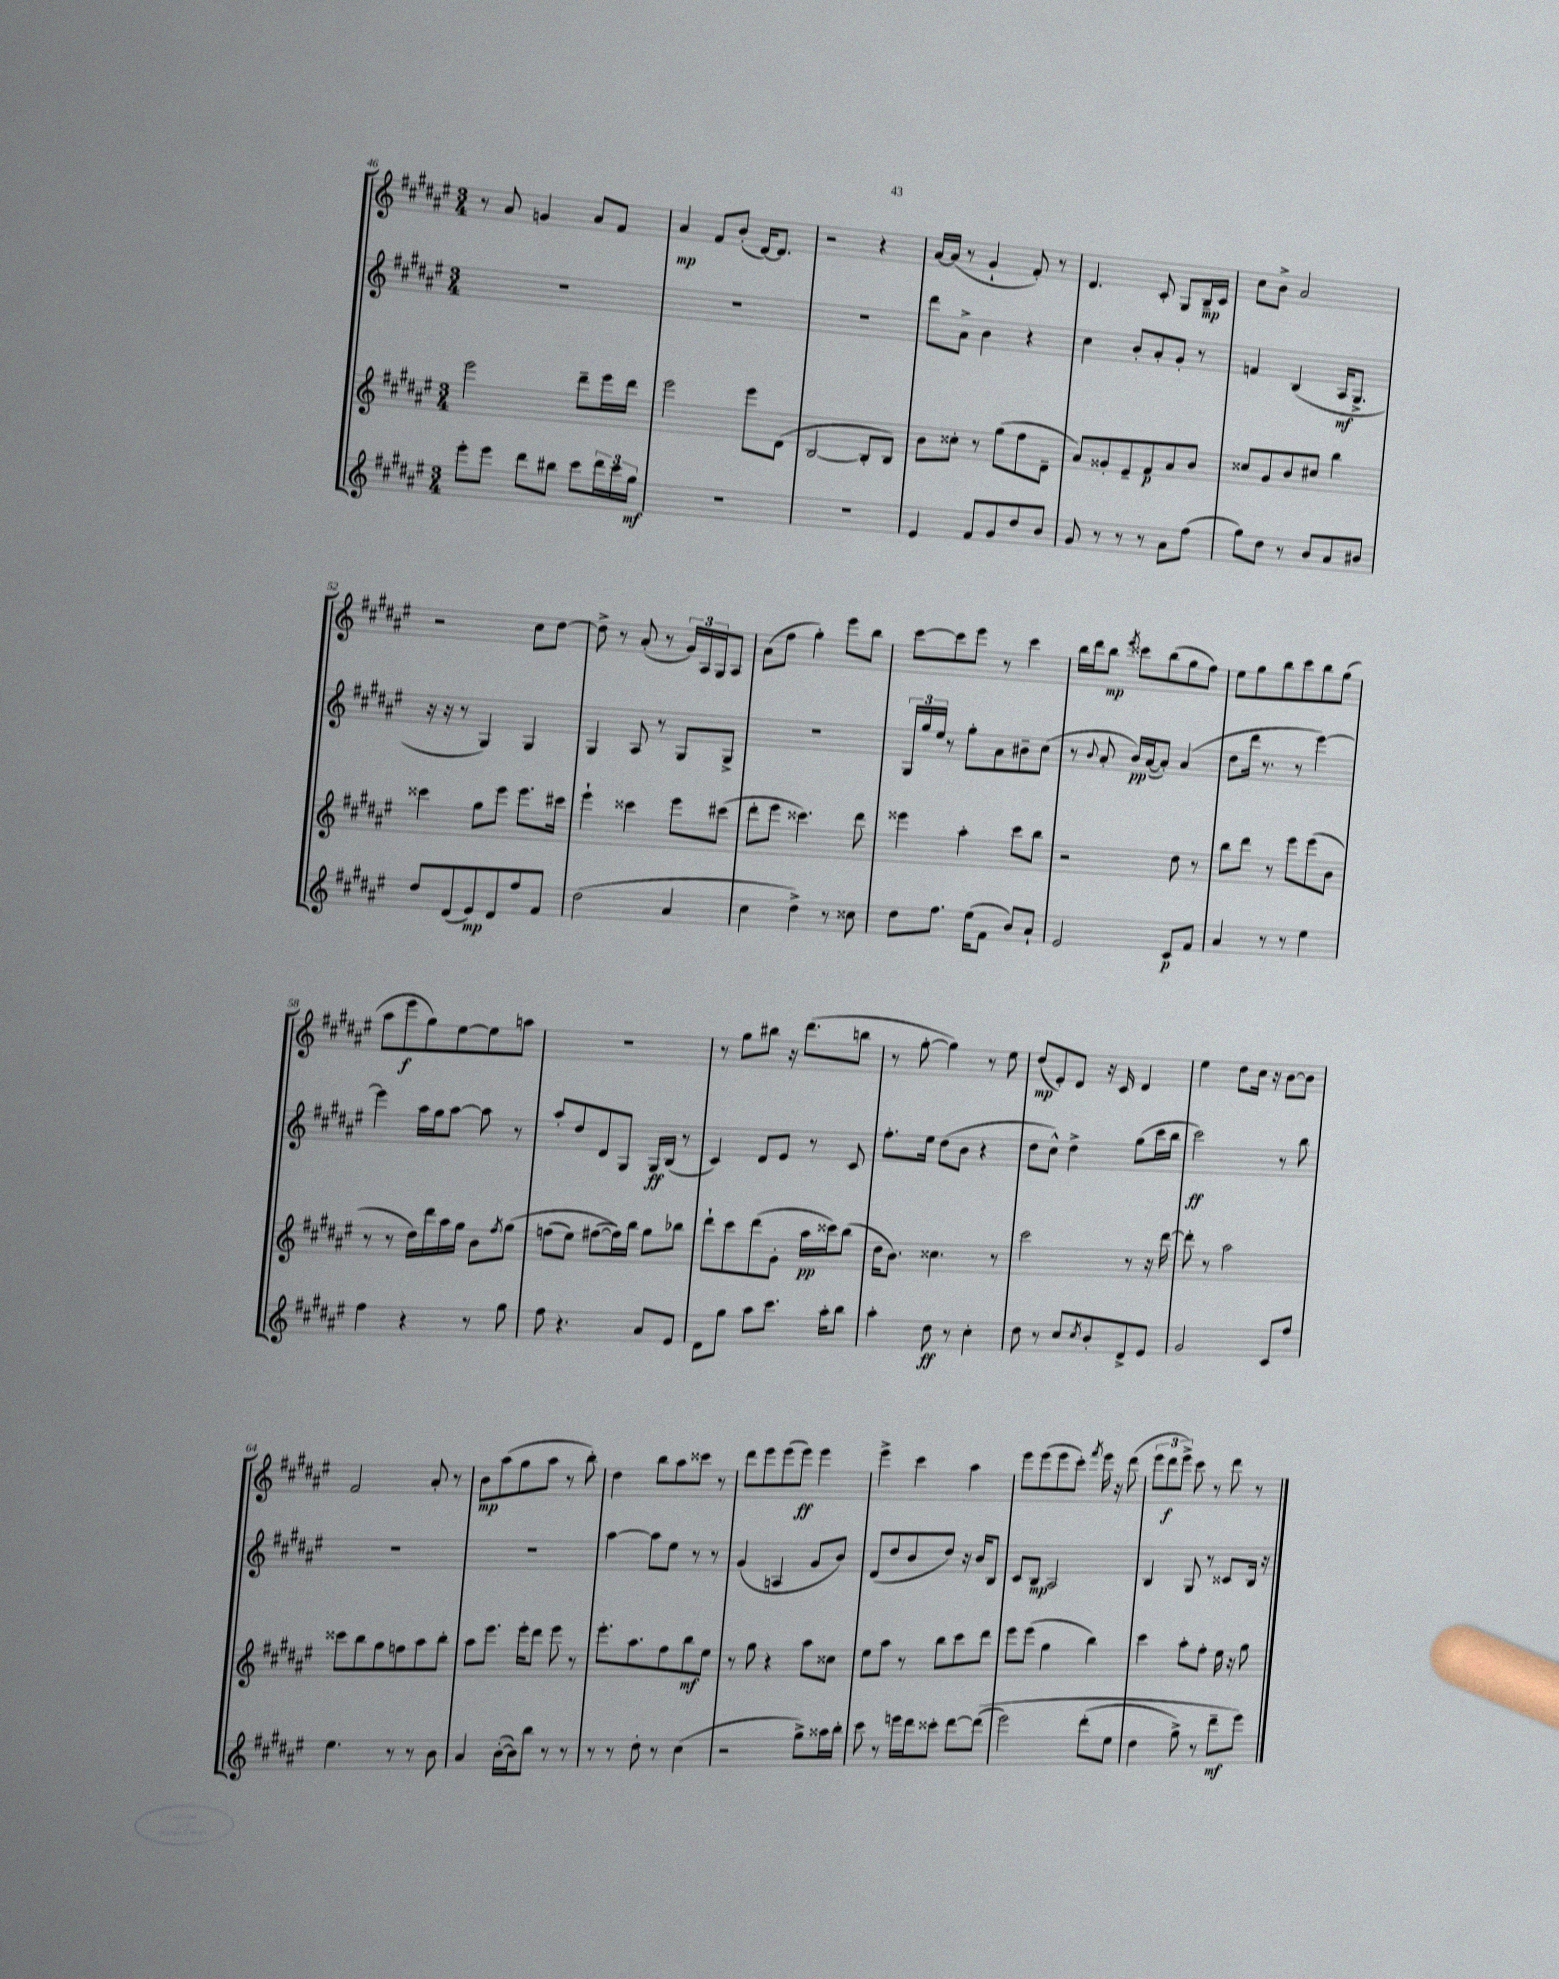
<<
\new StaffGroup <<
\new Staff = "s0" {
    \clef treble \key fis \major \numericTimeSignature \time 3/4
    r8 ais'8 g'4 ais'8 fis'8 |
    ais'4\mp fis'8 b'8-.( dis'16~) dis'8. |
    r2 r4 |
    ais'16~ ais'16( r8 gis'4-! fis'8-.) r8 |
    dis'4. cis'8-. gis8 b16--\mp cis'16 |
    cis''8 b'8-> ais'2 |
    r2 cis''8 dis''8~ |
    dis''8-> r8 ais'8-.( r8 \tuplet 3/2 { gis'16) ais16 gis16 } ais8 |
    ais'8( fis''8 gis''4-.) eis'''8 b''8 |
    cis'''8~ cis'''8 eis'''8 r8 cis'''4 |
    b''16 dis'''16 b''8\mp \acciaccatura { eis'''8 } cisis'''8 b''8( gis''8 fis''8) |
    eis''8 gis''8 b''8 cis'''8 b''8 gis''8( |
    ais''8 eis'''8\f gis''8) eis''8~ eis''8 a''8 |
    R2. |
    r8 gis''8 bis''8 r16 dis'''8.( b''8 |
    r8 gis''8~-. gis''4) r8 eis''8 |
    dis''8\mp( eis'8-.) dis'8 r16 cis'16 dis'4 |
    eis''4 dis''8 cis''16 r16 b'8~ b'8 |
    fis'2 ais'8-. r8 |
    b'8\mp ais''8( gis''8 ais''8 r8 b''8-.) |
    dis''4 b''8 ais''8 cisis'''8 r8 |
    dis'''8 eis'''8 eis'''8( eis'''8\ff) eis'''4 |
    eis'''4-> cis'''4 ais''4 |
    eis'''8 eis'''8( eis'''8 cis'''8-.) \acciaccatura { fis'''8 } eis'''16 r16 dis'''8( |
    \tuplet 3/2 { eis'''8 dis'''8\f eis'''8->) } cis'''8 r8 dis'''8 r8 \bar "|." |
}
\new Staff = "s1" {
    \clef treble \key fis \major \numericTimeSignature \time 3/4
    R2. |
    R2. |
    R2. |
    dis'''8 ais'8-> b'4 r4 |
    cis''4 b'8-. ais'8-. gis'8-. r8 |
    f'4 b4( ais16\mf gis8.-> |
    r16 r16 r8 gis4) gis4 |
    gis4 ais8 r8 gis8 gis8-> |
    R2. |
    \tuplet 3/2 { gis16 gis''16 eis''16 } r8 gis''8-. ais'8 bis'8-- cis''8( |
    r8 \appoggiatura { b'8 } ais'8-. b'16\pp) ais'16~( ais'8-.) ais'4( |
    dis''8 dis'''16 r8. r8 eis'''4~) |
    eis'''4 ais''16 gis''16 ais''8~ ais''8 r8 |
    ais''8-. dis''8 dis'8 gis8 gis16\ff b16( r8 |
    cis'4) dis'8 eis'8 r8 cis'8 |
    fis''8.-. eis''16 dis''8( b'8 r4 |
    dis''8 cis''8-^) dis''4-> gis''8( cis'''16 b''16 |
    cis'''2\ff) r8 b''8 |
    R2. |
    R2. |
    ais''4~ ais''8 eis''8 r8 r8 |
    gis'4( a4 gis'8 b'8) |
    dis'8( dis''8 b'8 dis''8) r16 b'16 b8 |
    cis'8 b8\mp ais2 |
    b4 gis8 r8 cisis'8 b16 r16 \bar "|." |
}
\new Staff = "s2" {
    \clef treble \key fis \major \numericTimeSignature \time 3/4
    eis'''2 dis'''8-- eis'''16 dis'''16 |
    eis'''2 eis'''8 dis'8( |
    b2~ b8-. b8) |
    b'8 cisis''8-. r8 gis''8( fis''8 dis'8-- |
    ais'8) gisis'8-. eis'8-- fis'8\p ais'8 b'8 |
    cisis''8 gis'8 b'8 cis''8 b''4 |
    cisis'''4 gis''8 eis'''8 eis'''8. cis'''16 |
    eis'''4-! cisis'''4 eis'''8 cis'''8( |
    dis'''8-. eis'''8 cisis'''4.) dis'''8 |
    eisis'''4 ais''4-. cis'''8 b''8 |
    r2 dis''8 r8 |
    b''8 dis'''8 r8 eis'''8 eis'''8( b'8 |
    r8 r8 dis''16) dis'''16 ais''16 gis''16 b'8 \acciaccatura { fis''8 } gis''8\( |
    f''8( eis''8) fis''8~( fis''16)\) b''16 gis''8 bes''8 |
    dis'''8-! cis'''8 dis'''8( gis'8-. ais''16\pp cisis'''16) b''8( |
    dis''16 b'8.) cisis''4. r8 |
    cis'''2 r8 r16 dis'''16~ |
    dis'''8-. r8 ais''2 |
    cisis'''8 b''8 gis''8 f''8 ais''8 b''8-. |
    ais''8 eis'''8. eis'''16-. dis'''8 eis'''8 r8 |
    eis'''8.-. ais''8. fis''8 b''8\mf eis''8 |
    r8 gis''8 r4 ais''8 cisis''8 |
    eis''8 ais''8 r8 b''8 cis'''8 dis'''8 |
    eis'''8 eis'''8( gis''4 b''4) |
    cis'''4 ais''8-. fis''8-. eis''16 r16 gis''8 \bar "|." |
}
\new Staff = "s3" {
    \clef treble \key fis \major \numericTimeSignature \time 3/4
    eis'''8-. eis'''8 dis'''8 bis''8 cis'''8 \tuplet 3/2 { dis'''16 cis'''16 gis''16\mf } |
    R2. |
    R2. |
    eis'4 fis'8 gis'8 dis''8 b'8 |
    gis'8 r8 r8 r8 ais'8 fis''8( |
    gis''8) dis''8 r8 b'8 ais'8 bis'8 |
    dis''8 dis'8( eis'8\mp) dis'8 fis''8 fis'8 |
    dis''2( ais'4 |
    cis''4 dis''4->) r8 cisis''8 |
    dis''8 fis''8. eis''16( fis'8 b'8) ais'8-! |
    eis'2 cis'8\p fis'8 |
    ais'4 r8 r8 eis''4 |
    fis''4 r4 r8 gis''8 |
    fis''8 r4. ais'8 eis'8 |
    dis'8 gis''8 ais''8 cis'''8. ais''16-. b''8 |
    ais''4-. dis''8\ff r8 cis''4-. |
    dis''8 r8 cis''8 \acciaccatura { cis''8 } b'8-. dis'8-> eis'8 |
    gis'2 cis'8 fis''8 |
    eis''4. r8 r8 b'8 |
    ais'4 b'16~-.( b'16) b''8 r8 r8 |
    r8 r8 dis''8-. r8 cis''4( |
    r2 gis''8->) aisis''16 b''16-. |
    cis'''8 r8 e'''16 dis'''16 cisis'''8-. dis'''8~ dis'''8(\( |
    eis'''2) dis'''8-.( eis''8 |
    dis''4 gis''8->) r8 dis'''8--\mf eis'''8\) \bar "|." |
}
>>
>>
\layout { \context { \Score currentBarNumber = #46 } }
